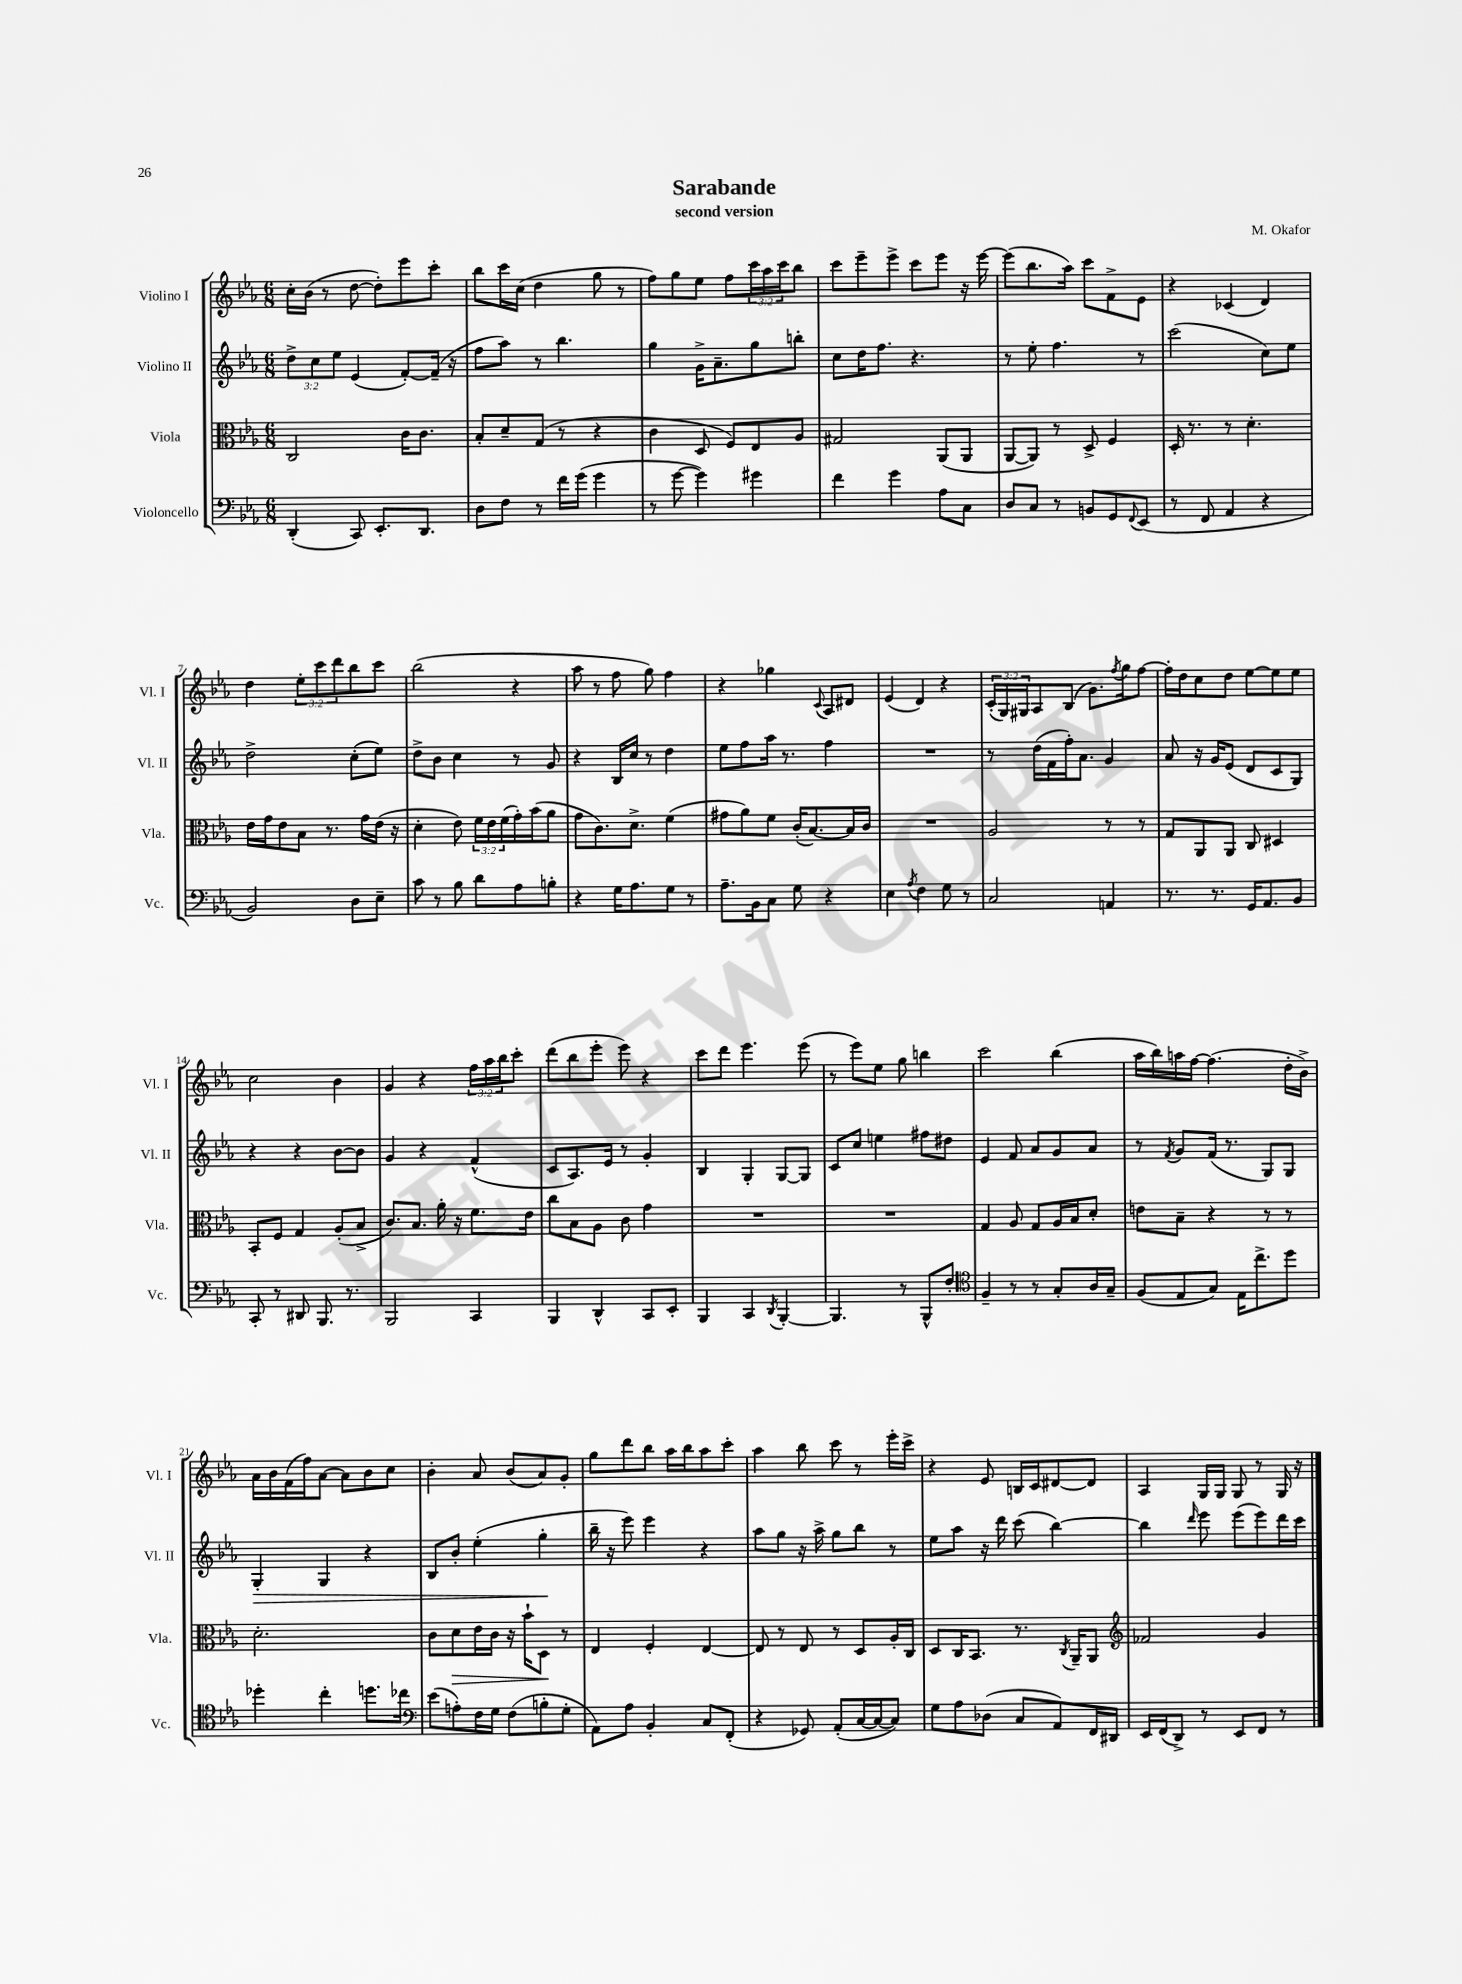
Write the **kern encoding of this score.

**kern	**kern	**kern	**kern
*staff4	*staff3	*staff2	*staff1
*clefF4	*clefC3	*clefG2	*clefG2
*k[b-e-a-]	*k[b-e-a-]	*k[b-e-a-]	*k[b-e-a-]
*M6/8	*M6/8	*M6/8	*M6/8
(4DD'/	2C/	12dd^\L	16cc'\LL
.	.	.	(16b-\JJ
.	.	12cc\	.
.	.	.	8r
.	.	12ee-\J	.
8CC/)	.	(4e-/	[8dd\
8.EE-'/L	.	.	8dd'\]L)
.	16c\LK	[8f'/L)	8eee-\
8.DD/J	8.c\J	.	.
.	.	(16f~/]Jk	8ccc'\J
.	.	16r	.
=	=	=	=
8D\L	8B-'/L	8ff\L	8bb-\L
8F\J	8d~/	8aa-\J)	16ccc\L
.	.	.	(16cc\JJ
8r	(8G/J	8r	4dd\
16f\LL	8r	4.bb-\	.
(16g\JJ	.	.	.
4g\	4r	.	8gg\
.	.	.	8r
=	=	=	=
8r	4c\	4gg\	8ff\L)
[8g\	.	.	8gg\
4g\])	8D/	16g^\LK	8ee-\J
.	.	8.a-~\	.
.	8F/L)	.	8ff\L
4g#\	8E-/	8gg\	24ccc\L
.	.	.	24aa-\
.	.	.	24ccc\J
.	8A-/J	8bb'\J	8bb-\J
=	=	=	=
4f\	2G#/	8cc\L	8ccc\L
.	.	16dd\K	8eee-~\
.	.	8.ff\J	.
4g\	.	.	8eee-^\J
.	.	4.r	8ccc\L
8A-\L	(8AA-/L	.	8eee-\J
8C\J	8AA-/J	.	16r
.	.	.	[16eee-\
=	=	=	=
8D/L	[8AA-/L	8r	(8eee-\]L
8C/J	8AA-/]J)	8ee-'\	8.bb-\
8r	8r	4.ff\	.
.	.	.	16aa-\Jk)
8BB/L	8D^/	.	8ccc\L
8GG/	4F/	.	8f^\
8qqFF/	.	.	.
(8EE-/J	.	8r	8e-\J
=	=	=	=
8r	16D'/	(2ccc\	4r
.	8.r	.	.
8FF/	.	.	.
4AA-/	8r	.	(4c-/
.	4.d'\	.	.
4r	.	8cc\L)	4d/)
.	.	8ee-\J	.
=	=	=	=
2BB-/)	16e-\LL	2dd^\	4dd\
.	16g\J	.	.
.	8e-\	.	.
.	8B-\J	.	12ee-'\L
.	.	.	12ccc\
.	8.r	.	.
.	.	.	12ddd\
8D\L	.	(8cc'\L	8bb-\
.	16g\LL	.	.
8E-~\J	(16e-\JJ	8ee-\J)	8ccc\J
.	16r	.	.
=	=	=	=
8c\	4d'\	8dd^\L	(2bb-\
8r	.	8b-\J	.
8B-\	8e-\)	4cc\	.
8d\L	24f\LL	.	.
.	24e-\	.	.
.	(24f\	.	.
8A-\	16g'\)	8r	4r
.	(16b-\J	.	.
8B'\J	8a-\J	8g/	.
=	=	=	=
4r	8g\L	4r	8aa-\
.	8.c\)	.	8r
16G\LK	.	16B-/LL	8ff\
8.A-\	8.d^\J	16cc/JJ	.
.	.	8r	8gg\)
8G\J	(4f\	4dd\	4ff\
8r	.	.	.
=	=	=	=
8.A-~\L	8g#\L	8ee-\L	4r
.	8a-\)	8ff\	.
16BB-\k	.	.	.
8C\J	8f\J	16aa-\Jk	4gg-\
.	.	8.r	.
8G\	(16c'/LK	.	.
.	[8.B-/)	.	.
.	.	.	8qqc/
4r	.	4ff\	8A-/L
.	16B-/]L	.	8d#/J
.	16c/JJ	.	.
=	=	=	=
4E-\	2.r	2.r	(4e-/
8qA-/	.	.	.
4F\	.	.	4d/)
8G\	.	.	4r
8r	.	.	.
=	=	=	=
2C/	2A-/	8r	(24c'/LL
.	.	.	24G/)
.	.	.	24G#/J
.	.	(16dd\LL	8A-/
.	.	16f\	.
.	.	16ff'\J)	(8B-/J
.	.	8.a-\J	.
.	.	.	8.g\L)
4AA/	8r	4g/	.
.	.	.	8qff/
.	.	.	16gg\k
.	8r	.	[8ff\J
=	=	=	=
8.r	8G/L	8a-/	16ff'\]LL
.	.	.	16dd\J
.	8AA-/	16r	8cc\
8.r	.	16g/LK	.
.	8AA-/J	(8e-/J	8dd\J
16GG/LK	8C/	8d/L	[8ee-\L
8.AA-/	.	.	.
.	4D#/	8c/	8ee-\]
8BB-/J	.	8G/J)	8ee-\J
=	=	=	=
8CC'/	8BB-'/L	4r	2cc\
8r	8F/J	.	.
8DD#/	4G/	4r	.
8.BBB-/	.	.	.
.	(8A-'/L	[8b-\L	4b-\
8.r	.	.	.
.	8B-^/J	8b-\]J	.
=	=	=	=
2BBB-/	8.c/L)	4g/	4g/
.	8.B-/J	.	.
.	.	4r	4r
.	16a-'\	.	.
.	16r	.	.
4CC/	8.f\L	(4f^^/	24ff\LL
.	.	.	24aa-\
.	.	.	24bb-\J
.	.	.	8ccc'\J
.	16e-\Jk	.	.
=	=	=	=
4BBB-/	8cc\L	8c/L	(8ddd\L
.	8B-\	8.A-/)	8bb-\
4DD^^/	8A-\J	.	8eee-'\J
.	.	16e-/Jk	.
.	8c\	8r	8eee-\)
8CC/L	4g\	4g'/	4r
8EE-'/J	.	.	.
=	=	=	=
4BBB-/	2.r	4B-/	8ccc\L
.	.	.	8ddd\J
4CC/	.	4G'/	4.eee-\
8qDD/	.	.	.
[4BBB-'/	.	[8G/L	.
.	.	8G/]J	(8eee-\
=	=	=	=
4.BBB-/]	2.r	8c/L	8r
.	.	8cc/J	8eee-\L)
.	.	4ee\	8ee-\J
8r	.	.	8gg\
8BBB-^^/L	.	8ff#\L	4bb\
8F'/J	.	8dd#\J	.
=	=	=	=
*clefC4	*	*	*
4F~/	4G/	4e-/	2ccc\
8r	8A-/	8f/	.
8r	8G/L	8a-/L	.
8G'/L	16A-/L	8g/	(4bb-\
.	16B-/J	.	.
16A-/L	8d'/J	8a-/J	.
16G~/JJ	.	.	.
=	=	=	=
(8F/L	8e\L	8r	16aa-\LL
.	.	.	16bb-\)
.	.	8qf/	.
8E-/	8B-~\J	8g/L	16aa\
.	.	.	[16ff\JJ
8G/J)	4r	(16f/Jk	(4.ff\]
.	.	8.r	.
16E-\LK	.	.	.
8.cc^\	.	.	.
.	8r	8G/L)	.
8dd\J	8r	8G/J	16dd'\LL
.	.	.	16b-^\JJ)
=	=	=	=
4dd-'\	2.d'\	4G'/	16a-\LL
.	.	.	16b-\
.	.	.	(16f\
.	.	.	16ff\J)
4cc'\	.	4G/	[8a-\J
.	.	.	8a-\]L
8.dd\L	.	4r	8b-\
.	.	.	8cc\J
16cc-\Jk	.	.	.
=	=	=	=
*clefF4	*	*	*
(8e-\L	8c\L	8B-/L	4b-'\
8A'\)	8d\	8b-'/J	.
16F\L	16e-\L	(4ee-'\	8a-/
16G\JJ	16c\JJ	.	.
(8F\L	16r	.	(8b-/L
.	16b-`\LK	.	.
8B'\	8D\J	4gg'\	8a-/)
8G'\J	8r	.	8g'/J
=	=	=	=
8AA-\L)	4E-/	16bb-~\	8gg\L
.	.	16r	.
8A-\J	.	8eee-\)	8ddd\
4BB-'/	4F'/	4eee-\	8bb-\J
.	.	.	16aa-\LL
.	.	.	16bb-\J
8C/L	[4E-/	4r	8aa-\
(8FF'/J	.	.	8ccc'\J
=	=	=	=
4r	8E-/]	8aa-\L	4aa-\
.	8r	8gg\J	.
8GG-/)	8E-/	16r	8bb-\
.	.	16aa-^\	.
(8AA-'/L	8r	8gg\L	8ccc\
[16C/L	8D/L	8bb-\J	8r
16C/_J	.	.	.
8C/]J)	16A-'/L	8r	16eee-'\LL
.	16C/JJ	.	16ccc^\JJ
=	=	=	=
8G\L	8D/L	8ee-\L	4r
8A-\	16C/K	8aa-\J	.
.	8.BB-/J	.	.
(8D-\J	.	16r	8e-/
.	.	16ddd\	.
8C/L	8.r	(8ccc\	16B/LL
.	.	.	16c/J
8AA-/)	.	[4bb-\)	[8d#/
.	8qC/	.	.
.	16AA-~/LK	.	.
16FF/L	8AA-/J	.	8d#/]J
16DD#/JJ	.	.	.
=	=	=	=
*	*clefG2	*	*
16EE-/LL	2f-/	4bb-\]	4A-/
(16FF/J	.	.	.
8DD^/J)	.	.	.
.	.	16qqddd/	.
8r	.	8eee-\	16G/LL
.	.	.	16G/JJ
8EE-/L	.	(8eee-\L	8G/
8FF/J	4g/	8eee-\)	8r
8r	.	16ddd\L	16G/
.	.	16ccc\JJ	16r
==	==	==	==
*-	*-	*-	*-
